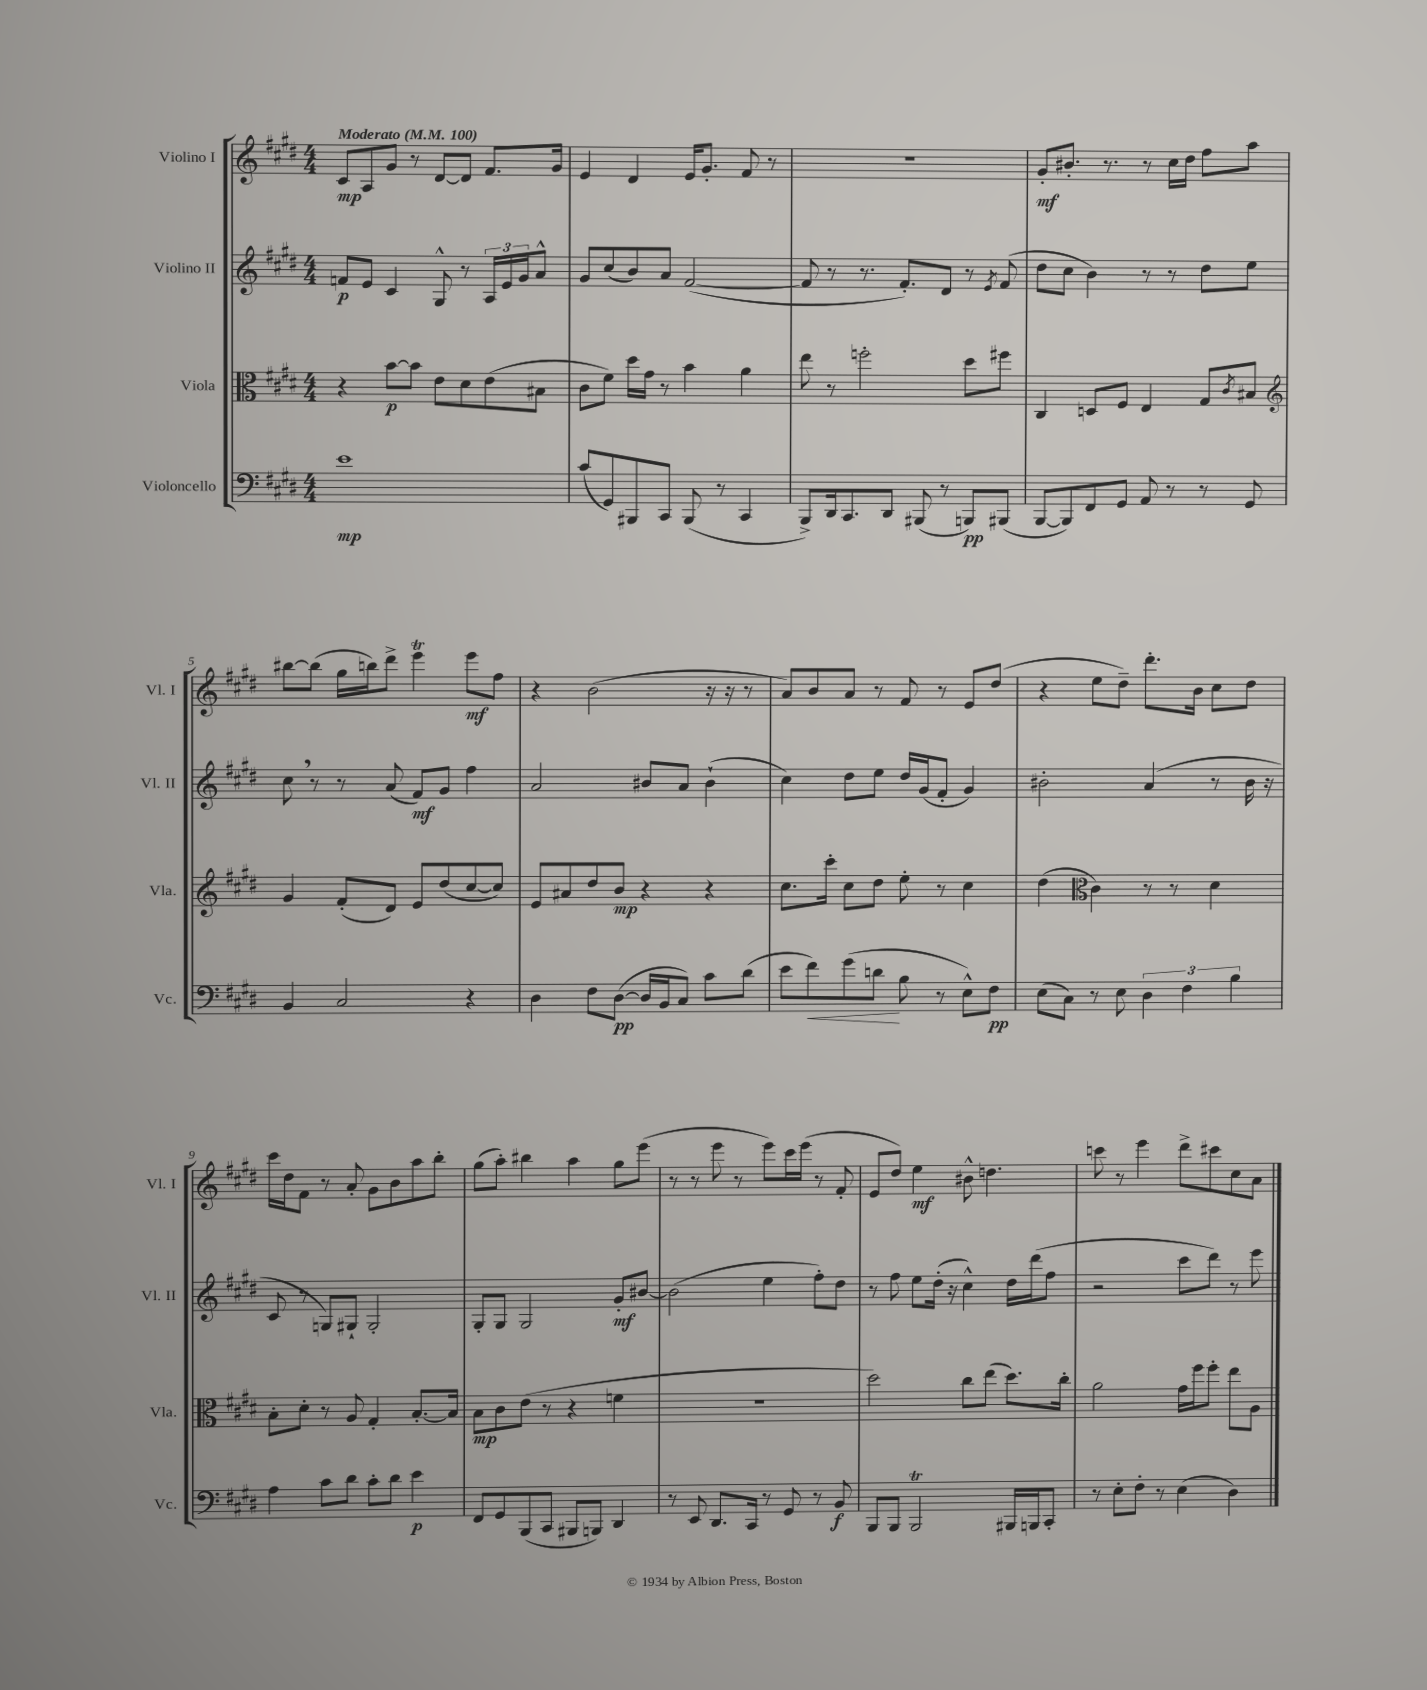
<<
\new StaffGroup <<
\new Staff = "s0" \with { instrumentName = "Violino I" shortInstrumentName = "Vl. I" } {
    \clef treble \key e \major \numericTimeSignature \time 4/4 \tempo "Moderato" 4 = 100
    cis'8\mp a8 gis'8 r8 dis'8~ dis'8 fis'8. gis'16 |
    e'4 dis'4 e'16 gis'8.-. fis'8 r8 |
    R1 |
    gis'8-.\mf bis'8.-. r8. r8 cis''16 dis''16 fis''8 a''8 |
    bis''8~ bis''8( gis''16 b''16) dis'''8-> e'''4\trill e'''8\mf fis''8 |
    r4 b'2( r16 r16 r8 |
    a'8) b'8 a'8 r8 fis'8 r8 e'8 dis''8( |
    r4 e''8 dis''8--) dis'''8.-. b'16 cis''8 dis''8 |
    cis'''16 dis''16 fis'8 r8 a'8-. gis'8 b'8 a''8 b''8-. |
    gis''8( a''8-.) bis''4 a''4 gis''8 e'''8( |
    r8 r8 e'''8 r8 e'''8) cis'''16 e'''16( r8 fis'8-. |
    e'8 dis''8) e''4\mf bis'8-^ d''4. |
    c'''8 r8 e'''4 dis'''8-> cis'''8 cis''8 a'8 \bar "|." |
}
\new Staff = "s1" \with { instrumentName = "Violino II" shortInstrumentName = "Vl. II" } {
    \clef treble \key e \major \numericTimeSignature \time 4/4
    f'8\p e'8 cis'4 gis8-^ r8 \tuplet 3/2 { a16 e'16 gis'16 } a'8-^ |
    gis'8 cis''8( b'8) a'8 fis'2~( |
    fis'8 r8 r8. fis'8.-.) dis'8 r8 \acciaccatura { e'8 } fis'8( |
    dis''8 cis''8 b'4) r8 r8 dis''8 e''8 |
    cis''8 \breathe r8 r8 a'8( fis'8\mf) gis'8 fis''4 |
    a'2 bis'8 a'8 bis'4-!( |
    cis''4) dis''8 e''8 dis''16 gis'16( fis'8-. gis'4) |
    bis'2-. a'4( r8 bis'16 r16 |
    cis'8 r8 g8) gis8-! gis2-. |
    gis8-. gis8 gis2 gis'8-.\mf bis'8~ |
    bis'2( e''4 fis''8-.) dis''8 |
    r8 fis''8 e''8 dis''16-.( r16 cis''4-^) dis''16 dis'''16( fis''8 |
    r2 cis'''8 dis'''8) r8 e'''8 \bar "|." |
}
\new Staff = "s2" \with { instrumentName = "Viola" shortInstrumentName = "Vla." } {
    \clef alto \key e \major \numericTimeSignature \time 4/4
    r4 b'8~\p b'8 e'8 dis'8 e'8( bis8 |
    cis'8 fis'8) dis''16 gis'16 r8 b'4 a'4 |
    e''8 r8 f''2-. dis''8 fis''8 |
    cis4 d8 fis8 e4 gis8 \acciaccatura { cis'8 } bis8 |
    \clef treble gis'4 fis'8-.( dis'8) e'8 dis''8( cis''8~ cis''8) |
    e'8 ais'8 dis''8 b'8\mp r4 r4 |
    cis''8. cis'''16-. cis''8 dis''8 e''8-. r8 cis''4 |
    dis''4( \clef alto cis'4) r8 r8 dis'4 |
    b8-. dis'8-. r8 a8 gis4-. b8.~-. b16 |
    b8\mp cis'8 e'8( r8 r4 f'4 |
    r1 |
    dis''2) cis''8 e''8( dis''8.) cis''16-. |
    a'2 gis'16 fis''16 fis''8-. e''8 a8 \bar "|." |
}
\new Staff = "s3" \with { instrumentName = "Violoncello" shortInstrumentName = "Vc." } {
    \clef bass \key e \major \numericTimeSignature \time 4/4
    e'1\mp |
    cis'8( gis,8) bis,,8 cis,8 bis,,8( r8 cis,4 |
    b,,8->) dis,16 cis,8. dis,8 bis,,8( r8 b,,8\pp) bis,,8( |
    b,,8~ b,,8) fis,8 gis,8 a,8 r8 r8 gis,8 |
    b,4 cis2 r4 |
    dis4 fis8 dis8~\pp( dis16 b,16 cis8) cis'8 dis'8( |
    e'8 fis'8\<) gis'8( d'8\! b8 r8 e8-^) fis8\pp |
    e8( cis8) r8 e8 \tuplet 3/2 { dis4 fis4 b4 } |
    a4 cis'8 dis'8 cis'8-. dis'8 e'4\p |
    fis,8 gis,8 b,,8( cis,8 bis,,8 b,,8) dis,4 |
    r8 e,8 dis,8. cis,16 r8 gis,8 r8 b,8\f |
    b,,8 b,,8 b,,2\trill bis,,16 b,,16 cis,8-. |
    r8 e8-. fis8-. r8 e4( dis4) \bar "|." |
}
>>
>>
